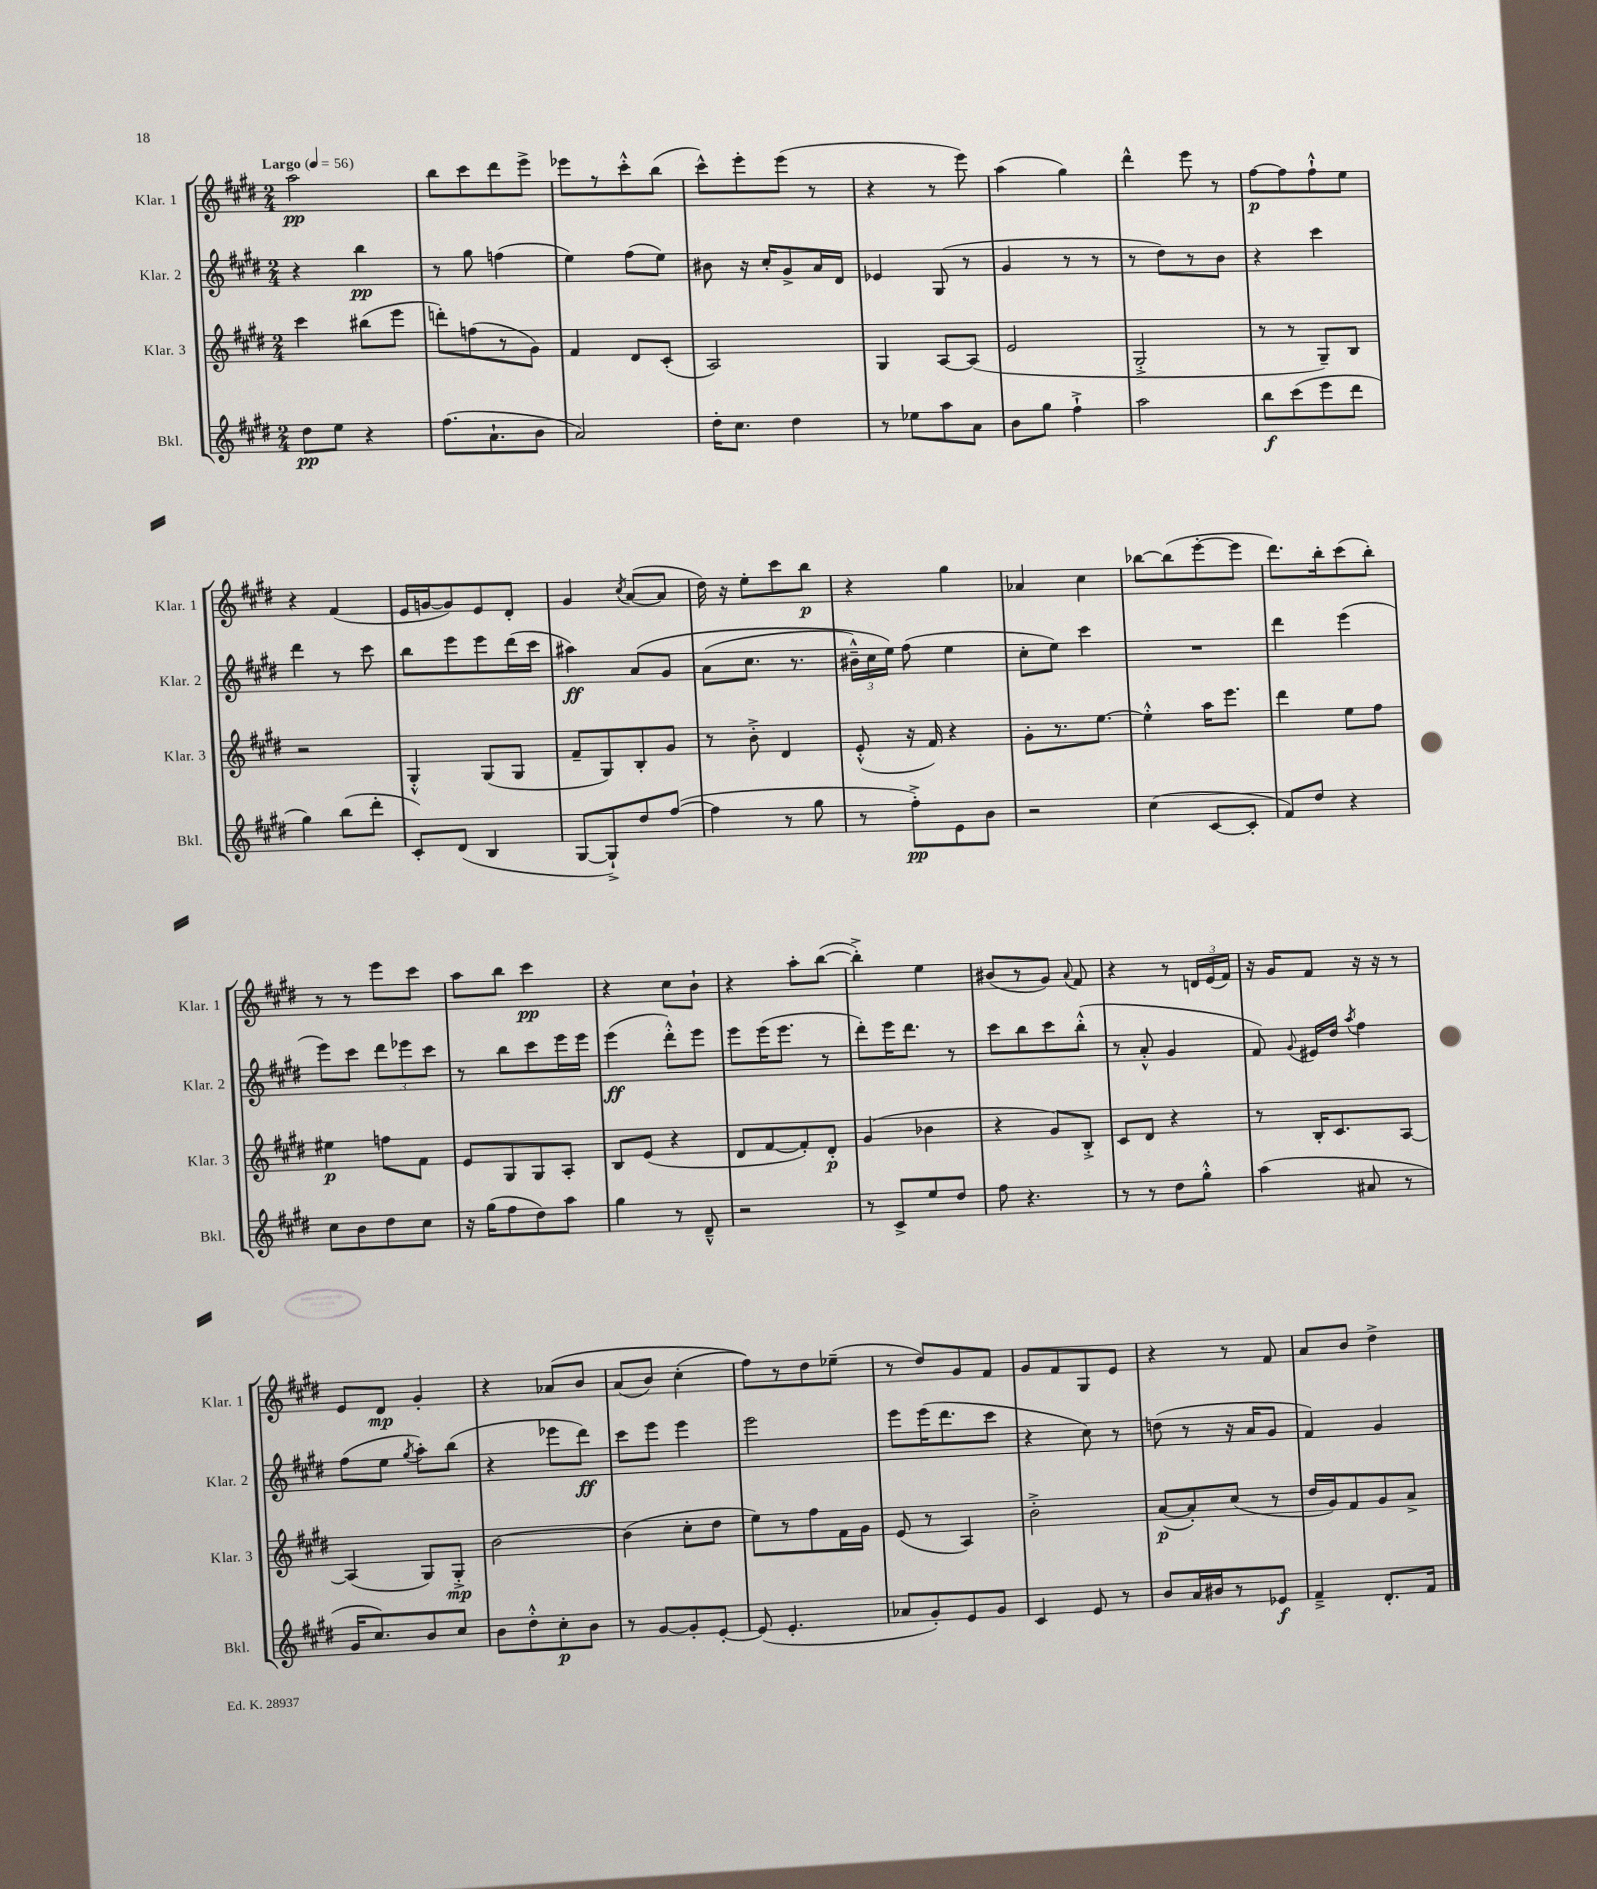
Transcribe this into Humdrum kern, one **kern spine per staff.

**kern	**kern	**kern	**kern
*staff4	*staff3	*staff2	*staff1
*clefG2	*clefG2	*clefG2	*clefG2
*k[f#c#g#d#]	*k[f#c#g#d#]	*k[f#c#g#d#]	*k[f#c#g#d#]
*M2/4	*M2/4	*M2/4	*M2/4
*MM56	*MM56	*MM56	*MM56
8dd#\L	4ccc#\	4r	2aa\
8ee\J	.	.	.
4r	(8bb#\L	4bb\	.
.	8eee\J	.	.
=	=	=	=
(8.ff#\L	8ddd'\L)	8r	8bb\L
.	(8ff\	8gg#\	8ccc#\
8.a`\	.	.	.
.	8r	(4ff\	8ddd#\
8b\J	8g#\J)	.	8eee^\J
=	=	=	=
2a/)	4f#/	4ee\)	8eee-\L
.	.	.	8r
.	8d#/L	(8ff#\L	8ccc#'^^\
.	(8c#'/J	8ee\J)	(8bb\J
=	=	=	=
16dd#'\LK	2A/)	8b#\	8ccc#^^\L)
8.cc#\J	.	.	.
.	.	16r	8eee'\
.	.	16cc#'/LK	.
4dd#\	.	8g#^/	(8eee\J
.	.	16a/L	8r
.	.	16d#/JJ	.
=	=	=	=
8r	4G#/	4e-/	4r
8ee-\L	.	.	.
8aa\	[8A/L	(8G#/	8r
8a\J	(8A/]J	8r	8eee\)
=	=	=	=
8b\L	2e/	4g#/	(4aa\
8gg#\J	.	.	.
4ff#`^\	.	8r	4gg#\)
.	.	8r	.
=	=	=	=
2aa\	2G#'^/	8r	4ddd#^^\
.	.	8dd#\L)	.
.	.	8r	8eee\
.	.	8b\J	8r
=	=	=	=
8bb\L	8r	4r	[8ff#\L
(8ccc#\	8r	.	8ff#\]
8eee\	8G#~/L)	4ccc#\	8ff#`^^\
8ddd#\J	8B/J	.	8ee\J
=	=	=	=
4gg#\)	2r	4ddd#\	4r
(8bb\L	.	8r	(4f#/
8ddd#'\J	.	8ccc#\	.
=	=	=	=
8c#'/L)	4G#'^^/	8bb\L	16e/LL
.	.	.	[16g/J
(8d#/J	.	8eee\	8g/])
4B/	(8G#/L	8eee\	8e/
.	8G#/J	(16ddd#\L	8d#'/J
.	.	16ccc#\JJ	.
=	=	=	=
[8G#/L	8f#~/L	4aa#\)	4g#/
8G#`^/])	8G#/)	.	.
.	.	.	8qcc#/
8dd#/	8B'/	&(8a/L	([8a/L
([8ff#/J	8g#/J	8g#/J	8a/]J
=	=	=	=
4ff#\]	8r	(8a\L	16dd#\)
.	.	.	16r
.	8b'^\	8.cc#\J	8ee'\L
8r	4d#/	.	8ccc#\
.	.	8.r	.
8gg#\	.	.	8bb\J
=	=	=	=
8r	(8e'^^/	24b#~^^\LL)	4r
.	.	24cc#\	.
.	.	24ee\JJ&)	.
8ff#'^\L)	16r	(8ff#\	.
.	16f#/)	.	.
8e\	4r	4ee\	4gg#\
8b\J	.	.	.
=	=	=	=
2r	8g#'\L	8cc#'\L	4a-/
.	8.r	8ee\J)	.
.	.	4ccc#\	4cc#\
.	[8.ee\J	.	.
=	=	=	=
(4cc#\	4ee'^^\]	2r	[8bb-\L
.	.	.	(8bb-\]
[8c#/L	16aa\LK	.	[8eee'\
.	8.eee\J	.	.
8c#'/]J	.	.	8eee\]J
=	=	=	=
8f#/L)	4ddd#\	4ddd#\	8.ddd#\L)
8dd#/J	.	.	.
.	.	.	16bb'\k
4r	8ee\L	(4eee\	(8ccc#\
.	8ff#\J	.	8bb'\J)
=	=	=	=
8cc#\L	4ee#\	8eee\L)	8r
8b\	.	8ccc#\J	8r
8dd#\	8ff\L	12ddd#\L	8eee\L
.	.	12eee-\	.
8cc#\J	8f#\J	.	8ccc#\J
.	.	12ccc#\J	.
=	=	=	=
16r	8e/L	8r	8aa\L
(16gg#\LK	.	.	.
8ff#\	8G#/	8bb\L	8bb\J
8dd#\)	8G#/	8ccc#\	4ccc#\
8aa\J	8A'/J	16eee\L	.
.	.	16eee\JJ	.
=	=	=	=
4gg#\	8B/L	(4eee\	4r
.	(8e/J	.	.
8r	4r	8ddd#'^^\L)	8cc#\L
8d#~^^/	.	8eee\J	8b`\J
=	=	=	=
2r	8d#/L	8eee\L	4r
.	[8f#/	(16eee\K	.
.	.	8.eee\J	.
.	8f#'/])	.	8aa'\L
.	8d#'/J	8r	([8bb\J
=	=	=	=
8r	(4g#/	8ddd#'\L)	4bb'^\])
8c#^/L	.	16eee\K	.
.	.	8.ddd#\J	.
8ee/	4b-\	.	4ee\
8dd#/J	.	8r	.
=	=	=	=
8ff#\	4r	8ccc#\L	(8b#/L
4.r	.	8bb\	8r
.	8g#/L)	8ccc#\	8g#/J)
.	.	.	8qqa/
.	8B'^/J	(8bb'^^\J	8f#/
=	=	=	=
8r	8c#/L	8r	4r
8r	8d#/J	8a'^^/	.
8dd#\L	4r	4g#/	8r
8gg#'^^\J	.	.	24d/LL
.	.	.	(24e/
.	.	.	24f#/JJ)
=	=	=	=
(4aa\	8r	8f#/)	16r
.	.	.	16g#/LK
.	.	8qqg#/	.
.	16B'/LK	16e#/LL	8f#/J
.	8.c#/	16dd#/JJ	.
.	.	8qaa/	.
8a#/	.	4ff#\	16r
.	.	.	16r
8r	[8A/J	.	8r
=	=	=	=
16g#/LK	(4A/]	(8ff#\L	8e/L
8.cc#/)	.	.	.
.	.	8ee\J	8d#/J
.	.	8qgg#/	.
8b/	8G#/L)	8aa'\L)	4g#'/
8cc#/J	8G#'^/J	(8bb\J	.
=	=	=	=
8b\L	[2b\	4r	4r
8dd#'^^\	.	.	.
8cc#'\	.	8eee-\L	&(8a-/L
8b\J	.	8ddd#\J)	8b/J
=	=	=	=
8r	(4b\]	8ccc#\L	(8a/L
[8g#/L	.	8eee\J	8b/J)
8g#'/]	8cc#'\L	4eee\	(4cc#'\
[8e'/J	8dd#\J	.	.
=	=	=	=
(8e/]	8ee\L)	2eee\	8ff#\L)&)
4.e'/	8r	.	8r
.	8ff#\	.	8dd#\
.	16f#\L	.	(8ee-~\J
.	16g#\JJ	.	.
=	=	=	=
8a-/L	(8e/	8eee\L	8r
8g#'/)	8r	(16eee\K	8dd#/L)
.	.	8.ddd#\	.
8e/	4A/)	.	8g#/
8g#/J	.	8ccc#\J	8f#/J
=	=	=	=
4c#/	2b'^\	4r	8g#/L
.	.	.	8f#/
8e/	.	8cc#\)	8G#/
8r	.	8r	8e/J
=	=	=	=
8b/L	([8a/L	(8dd\	4r
16a/L	8a'/])	8r	.
16b#/J	.	.	.
8r	(8cc#/J	16r	8r
.	.	16a/LK	.
8e-/J	8r	8g#/J	8f#/
=	=	=	=
4f#~^/	16dd#/LL	4f#/)	8a/L
.	16g#/J)	.	.
.	8f#/	.	8b/J
8.d#'/L	8g#/	4g#/	4dd#^\
.	8a^/J	.	.
16f#/Jk	.	.	.
==	==	==	==
*-	*-	*-	*-
